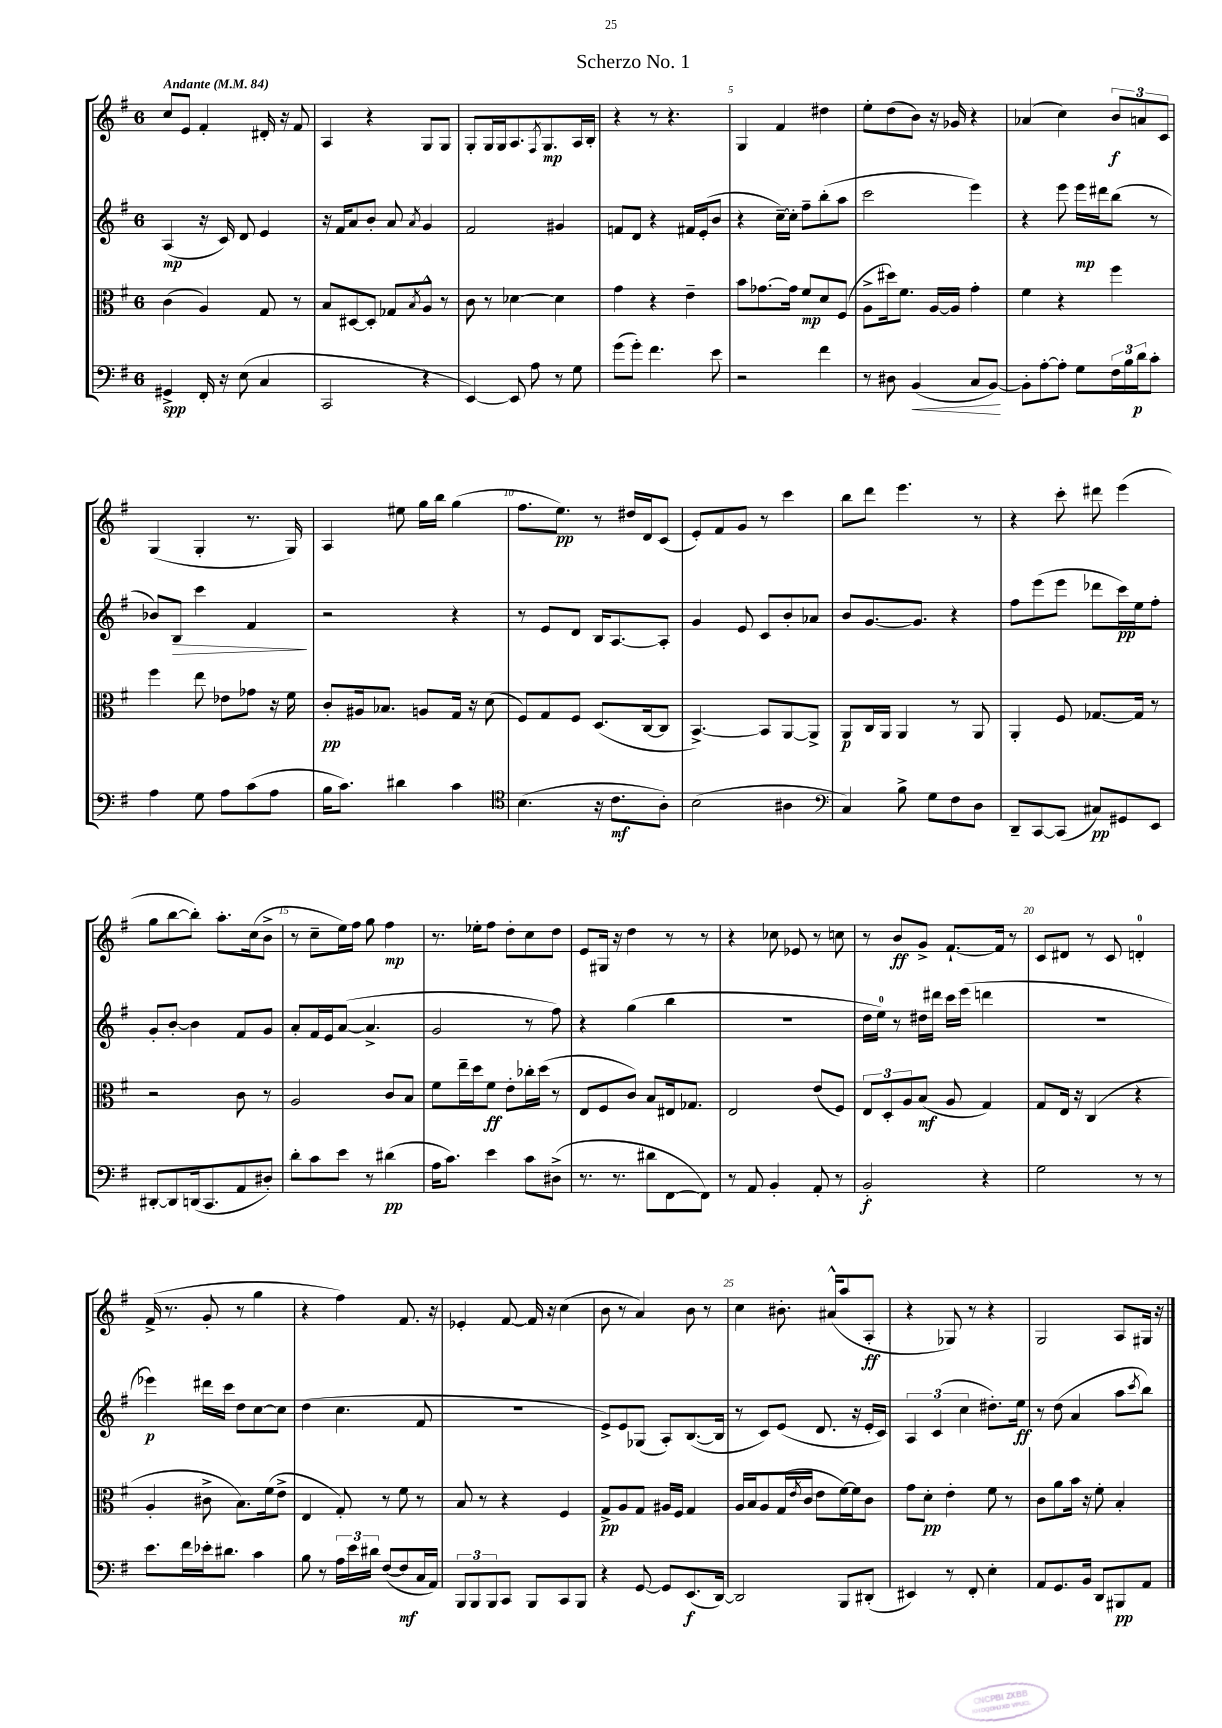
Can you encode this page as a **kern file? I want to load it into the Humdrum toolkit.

**kern	**dynam	**kern	**dynam	**kern	**dynam	**kern	**dynam
*part4	*part4	*part3	*part3	*part2	*part2	*part1	*part1
*staff4	*staff4	*staff3	*staff3	*staff2	*staff2	*staff1	*staff1
*clefF4	*	*clefC3	*	*clefG2	*	*clefG2	*
*k[f#]	*	*k[f#]	*	*k[f#]	*	*k[f#]	*
*M6/8	*	*M6/8	*	*M6/8	*	*M6/8	*
*MM84	*	*MM84	*	*MM84	*	*MM84	*
=1	=1	=1	=1	=1	=1	=1	=1
!	!	!	!	!	!	!LO:TX:a:B:t=Andante	!
4GG#X^/	spp	(4c\	.	(4A/	mp	8cc/L	.
.	.	.	.	.	.	8e/J	.
16FF#'/	.	4A/)	.	16r	.	4f#'/	.
16r	.	.	.	16c/)	.	.	.
(8E\	.	.	.	8d/	.	.	.
4C/	.	8G/	.	4e/	.	16d#X'/	.
.	.	.	.	.	.	16r	.
.	.	8r	.	.	.	8f#/	.
=2	=2	=2	=2	=2	=2	=2	=2
2CC/	.	8B/L	.	16r	.	4A/	.
.	.	.	.	16f#/KL	.	.	.
.	.	[8D#X/	.	8a/	.	.	.
.	.	8D#'/J]	.	8b'/J	.	4r	.
.	.	8G-X/L	.	8a/	.	.	.
.	.	8qB/	.	8qa/	.	.	.
4r	.	8A^^/J	.	4g/	.	8G/L	.
.	.	8r	.	.	.	8G/J	.
=3	=3	=3	=3	=3	=3	=3	=3
[4EE/)	.	8c\	.	2f#/	.	8G'/L	.
.	.	8r	.	.	.	16G/L	.
.	.	.	.	.	.	16G/J	.
8EE/]	.	[4d-X\	.	.	.	8.A/	.
8A\	.	.	.	.	.	.	.
.	.	.	.	.	.	8qF#/	.
.	.	.	.	.	.	8.G/	mp
8r	.	4d-\]	.	4g#X/	.	.	.
8G\	.	.	.	.	.	16A/L	.
.	.	.	.	.	.	16B'/JJ	.
=4	=4	=4	=4	=4	=4	=4	=4
(8g\L	.	4g\	.	8fn/L	.	4r	.
8g'\J)	.	.	.	8d/J	.	.	.
4.f#\	.	4r	.	4r	.	8r	.
.	.	.	.	.	.	4.r	.
.	.	4e~\	.	16f#X/LL	.	.	.
.	.	.	.	(16e'/J	.	.	.
8e\	.	.	.	8b/J	.	.	.
=5	=5	=5	=5	=5	=5	=5	=5
2r	.	8b\L	.	4r	.	4G/	.
.	.	[8.g-X\	.	.	.	.	.
.	.	.	.	[16cc~\LL)	.	4f#/	.
.	.	16g-\Jk]	.	16cc'\JJ]	.	.	.
.	.	8f#/L	mp	8ff#~\L	.	.	.
4f#\	.	8d/	.	(8bb'\	.	4dd#X\	.
.	.	(8F#/J	.	8aa\J	.	.	.
=6	=6	=6	=6	=6	=6	=6	=6
8r	.	8A^\L	.	2ccc\	.	8ee'\L	.
8D#X\	.	16dd#X\k)	.	.	.	(8dd\	.
.	.	8.f#\J	.	.	.	.	.
!	!LO:HP:b	!	!	!	!	!	!
(4BB/	<	.	.	.	.	8b\J)	.
.	.	[16A/LL	.	.	.	16r	.
.	.	16A/JJ]	.	.	.	16g-X/	.
8C/L	.	4g'\	.	4eee\)	.	4r	.
[8BB/J)	.	.	.	.	.	.	.
.	[	.	.	.	.	.	.
=7	=7	=7	=7	=7	=7	=7	=7
8BB'\L]	.	4f#\	.	4r	.	(4a-X/	.
[8A'\	.	.	.	.	.	.	.
8A'\J]	.	4r	.	8eee\	.	4cc\)	.
8G\L	.	.	.	16eee\LL	mp	.	.
.	.	.	.	16ddd#X\J	.	.	.
24F#\L	.	4ff#\	.	(8bb\J	.	12b/L	f
24B\	.	.	.	.	.	.	.
24d\J	p	.	.	.	.	12an/	.
8c'\J	.	.	.	8r	.	.	.
.	.	.	.	.	.	12c/J	.
!!LO:LB:g=z
=8	=8	=8	=8	=8	=8	=8	=8
4A\	.	4ff#\	.	8b-X/L)	.	(4G/	.
!	!	!	!	!	!LO:HP:b	!	!
.	.	.	.	8B/J	>	.	.
8G\	.	8ee\	.	4ccc\	.	4G'/	.
8A\L	.	8e-X\L	.	.	.	.	.
(8c\	.	8g-X\J	.	4f#/	.	8.r	.
8A\J	.	16r	.	.	.	.	.
.	.	16f#\	.	.	.	16G/)	.
.	.	.	.	.	]	.	.
=9	=9	=9	=9	=9	=9	=9	=9
16B\KL	.	8c'/L	pp	2r	.	4A/	.
8.c\J)	.	.	.	.	.	.	.
.	.	16A#X/k	.	.	.	.	.
.	.	8.B-X/J	.	.	.	.	.
4d#X\	.	.	.	.	.	8ee#X\	.
.	.	8An/L	.	.	.	16gg\LL	.
.	.	.	.	.	.	16bb\JJ	.
4c\	.	16G/Jk	.	4r	.	(4gg\	.
.	.	16r	.	.	.	.	.
.	.	(8d\	.	.	.	.	.
=10	=10	=10	=10	=10	=10	=10	=10
*clefC4	*	*	*	*	*	*	*
(4.B\	.	8F#/L)	.	8r	.	8.ff#\L	.
.	.	8G/	.	8e/L	.	.	.
.	.	.	.	.	.	8.ee\J)	pp
.	.	8F#/J	.	8d/J	.	.	.
16r	.	(8.D/L	.	16B/KL	.	8r	.
8.c\L	mf	.	.	[8.A/	.	.	.
.	.	.	.	.	.	16dd#X/LL	.
.	.	[16C/k	.	.	.	16d/J	.
8A'\J)	.	8C/J]	.	8A'/J]	.	(8c/J	.
=11	=11	=11	=11	=11	=11	=11	=11
(2B\	.	[4.BB^/)	.	4g/	.	8e'/L)	.
.	.	.	.	.	.	8f#/	.
.	.	.	.	8e/	.	8g/J	.
.	.	8BB/L]	.	8c/L	.	8r	.
4A#X\	.	[8AA/	.	8b'/	.	4ccc\	.
.	.	8AA^/J]	.	8a-X/J	.	.	.
=12	=12	=12	=12	=12	=12	=12	=12
*clefF4	*	*	*	*	*	*	*
4C/)	.	8AA/L	p	8b/L	.	8bb\L	.
.	.	16C/L	.	[8.g/	.	8ddd\J	.
.	.	16AA/JJ	.	.	.	.	.
8B^\	.	4AA/	.	.	.	4.eee\	.
.	.	.	.	8.g/J]	.	.	.
8G\L	.	.	.	.	.	.	.
8F#\	.	8r	.	4r	.	.	.
8D\J	.	8AA/	.	.	.	8r	.
=13	=13	=13	=13	=13	=13	=13	=13
8DD~/L	.	4AA'/	.	8ff#\L	.	4r	.
[8CC/	.	.	.	(8eee\	.	.	.
(8CC/J]	.	8F#/	.	8eee\J	.	8ccc'\	.
8C#X/L)	pp	[8.G-X/L	.	8ddd-X\L	.	8ddd#X\	.
8GG#X/	.	.	.	16ccc\L)	pp	(4eee\	.
.	.	16G-/Jk]	.	16ee\J	.	.	.
8EE/J	.	8r	.	8ff#'\J	.	.	.
!!LO:LB:g=z
=14	=14	=14	=14	=14	=14	=14	=14
[8DD#X'/L	.	2r	.	8g'/L	.	8gg\L	.
8DD#/]	.	.	.	[8b'/J	.	[8bb\	.
(16DDn/k	.	.	.	4b\]	.	8bb'\J])	.
8.CC/	.	.	.	.	.	.	.
.	.	.	.	.	.	8.aa'\L	.
8AA/	.	8c\	.	8f#/L	.	.	.
.	.	.	.	.	.	(16cc\k	.
8D#X'/J)	.	8r	.	8g/J	.	8b^\J	.
=15	=15	=15	=15	=15	=15	=15	=15
8d'\L	.	2A/	.	8a'/L	.	8r	.
8c\	.	.	.	16f#/L	.	8cc~\L	.
.	.	.	.	16e/J	.	.	.
8e\J	.	.	.	([8a/J	.	16ee\L)	.
.	.	.	.	.	.	16ff#\JJ	.
8r	.	.	.	4.a^/]	.	8gg\	.
(4d#X\	pp	8c/L	.	.	.	4ff#\	mp
.	.	8B/J	.	.	.	.	.
=16	=16	=16	=16	=16	=16	=16	=16
16A\KL	.	8f#\L	.	2g/	.	8.r	.
8.c\J)	.	.	.	.	.	.	.
.	.	16ee~\L	.	.	.	.	.
.	.	16dd\J	.	.	.	16ee-X'\KL	.
4e\	.	8f#\J	ff	.	.	8ff#\J	.
.	.	8e'\L	.	.	.	8dd'\L	.
8c\L	.	16cc-X'\L	.	8r	.	8cc\	.
.	.	(16dd\JJ	.	.	.	.	.
(8D#X^\J	.	8r	.	8ff#\)	.	8dd\J	.
=17	=17	=17	=17	=17	=17	=17	=17
8.r	.	8E/L	.	4r	.	8e/L	.
.	.	8F#/	.	.	.	16G#X/Jk	.
8.r	.	.	.	.	.	16r	.
.	.	8c/J)	.	(4gg\	.	4dd\	.
8d#X\L	.	8B/L	.	.	.	.	.
[8FF#\	.	16E#X/k	.	4bb\	.	8r	.
.	.	8.G-X/J	.	.	.	.	.
8FF#\J])	.	.	.	.	.	8r	.
=18	=18	=18	=18	=18	=18	=18	=18
8r	.	2E/	.	2.r	.	4r	.
8AA/	.	.	.	.	.	.	.
4BB'/	.	.	.	.	.	8cc-X\	.
.	.	.	.	.	.	8e-X/	.
8AA'/	.	(8e/L	.	.	.	8r	.
8r	.	8F#/J)	.	.	.	8ccn\	.
=19	=19	=19	=19	=19	=19	=19	=19
2BB'/	f	12E/L	.	16dd\LL	.	8r	.
.	.	.	.	16ee\JJ)	.	.	.
.	.	12D'/	.	.	.	.	.
.	.	.	.	8r	.	8b/L	ff
.	.	12A/	.	.	.	.	.
.	.	(8B/J	mf	16dd#X\LL	.	8g^/J	.
.	.	.	.	16ddd#X\JJ	.	.	.
.	.	8A/	.	16ccc\LL	.	[8.f#`/L	.
.	.	.	.	(16eee\JJ	.	.	.
4r	.	4G/)	.	4dddn\	.	.	.
.	.	.	.	.	.	16f#/Jk]	.
.	.	.	.	.	.	8r	.
=20	=20	=20	=20	=20	=20	=20	=20
2G\	.	8G/L	.	2.r	.	8c/L	.
.	.	16E/Jk	.	.	.	8d#X/J	.
.	.	16r	.	.	.	.	.
.	.	(4C/	.	.	.	8r	.
.	.	.	.	.	.	8c/	.
8r	.	4r	.	.	.	4dn'/	.
8r	.	.	.	.	.	.	.
!!LO:LB:g=z
=21	=21	=21	=21	=21	=21	=21	=21
8.e\L	.	4A'/	.	4eee-X\)	p	(16f#^/	.
.	.	.	.	.	.	8.r	.
16f#\L	.	.	.	.	.	.	.
16e-X'\J	.	8c#X^\	.	16ddd#X\LL	.	8g'/	.
8.d#X\J	.	.	.	16ccc\JJ	.	.	.
.	.	8.B\L)	.	8dd\L	.	8r	.
4c\	.	.	.	[8cc\	.	4gg\	.
.	.	(16f#\k	.	.	.	.	.
.	.	8e^\J	.	8cc\J]	.	.	.
=22	=22	=22	=22	=22	=22	=22	=22
8B\	.	4E/	.	(4dd\	.	4r	.
8r	.	.	.	.	.	.	.
24A\LL	.	8G'/)	.	4.cc\	.	4ff#\)	.
24e\	.	.	.	.	.	.	.
24d#X\JJ	.	.	.	.	.	.	.
([8F#/L	.	8r	.	.	.	.	.
8F#/]	mf	8f#\	.	.	.	8.f#/	.
16C/L	.	8r	.	8f#/	.	.	.
16AA/JJ)	.	.	.	.	.	16r	.
=23	=23	=23	=23	=23	=23	=23	=23
12BBB/L	.	8B/	.	2.r	.	4e-X'/	.
12BBB/	.	.	.	.	.	.	.
.	.	8r	.	.	.	.	.
12BBB/	.	.	.	.	.	.	.
8CC/J	.	4r	.	.	.	[8f#/	.
8BBB/L	.	.	.	.	.	16f#/]	.
.	.	.	.	.	.	16r	.
8CC/	.	4F#/	.	.	.	(4cc\	.
8BBB/J	.	.	.	.	.	.	.
=24	=24	=24	=24	=24	=24	=24	=24
4r	.	8G^/L	pp	8e^/L)	.	8b\	.
.	.	8A/	.	8e/	.	8r	.
[8GG/	.	8G/J	.	(8G-X/J	.	4a/)	.
8GG/L]	.	16A#X/LL	.	8A'/L)	.	.	.
.	.	16F#/JJ	.	.	.	.	.
(8.EE/	f	4G/	.	([8.B/	.	8b\	.
.	.	.	.	.	.	8r	.
[16DD/Jk)	.	.	.	16B/Jk]	.	.	.
=25	=25	=25	=25	=25	=25	=25	=25
2DD/]	.	16A/LL	.	8r	.	4cc\	.
.	.	16B/J	.	.	.	.	.
.	.	8A/	.	8c/L)	.	.	.
.	.	(16G/L	.	(8e/J	.	8.b#X'\	.
.	.	8qe/	.	.	.	.	.
.	.	16c/JJ	.	.	.	.	.
.	.	8e\L	.	8.d/	.	.	.
.	.	.	.	.	.	(16a#X^^/KL	.
8BBB/L	.	[16f#\L)	.	.	.	8aa/	.
.	.	16f#\J]	.	16r	.	.	.
(8DD#X'/J	.	8c\J	.	16e'/LL	.	8A'/J	ff
.	.	.	.	16c/JJ)	.	.	.
=26	=26	=26	=26	=26	=26	=26	=26
4EE#X/)	.	8g\L	.	6A/	.	4r	.
.	.	8d'\J	pp	.	.	.	.
.	.	.	.	(6c/	.	.	.
8r	.	4e'\	.	.	.	8G-X/)	.
.	.	.	.	6cc\	.	.	.
8FF#'/	.	.	.	.	.	8r	.
4E'\	.	8f#\	.	8.dd#X'\L)	.	4r	.
.	.	8r	.	.	.	.	.
.	.	.	.	16ee\Jk	ff	.	.
=27	=27	=27	=27	=27	=27	=27	=27
8AA/L	.	8c\L	.	8r	.	2G/	.
8.GG/	.	8a\	.	(8dd\	.	.	.
.	.	16b\Jk	.	4a/	.	.	.
16BB/Jk	.	16r	.	.	.	.	.
8DD/L	.	8f#'\	.	.	.	.	.
8BBB#X/	pp	4B'/	.	8aa\L	.	8A/L	.
.	.	.	.	8qccc/	.	.	.
8AA/J	.	.	.	8bb\J)	.	16G#X/Jk	.
.	.	.	.	.	.	16r	.
==	==	==	==	==	==	==	==
*-	*-	*-	*-	*-	*-	*-	*-
